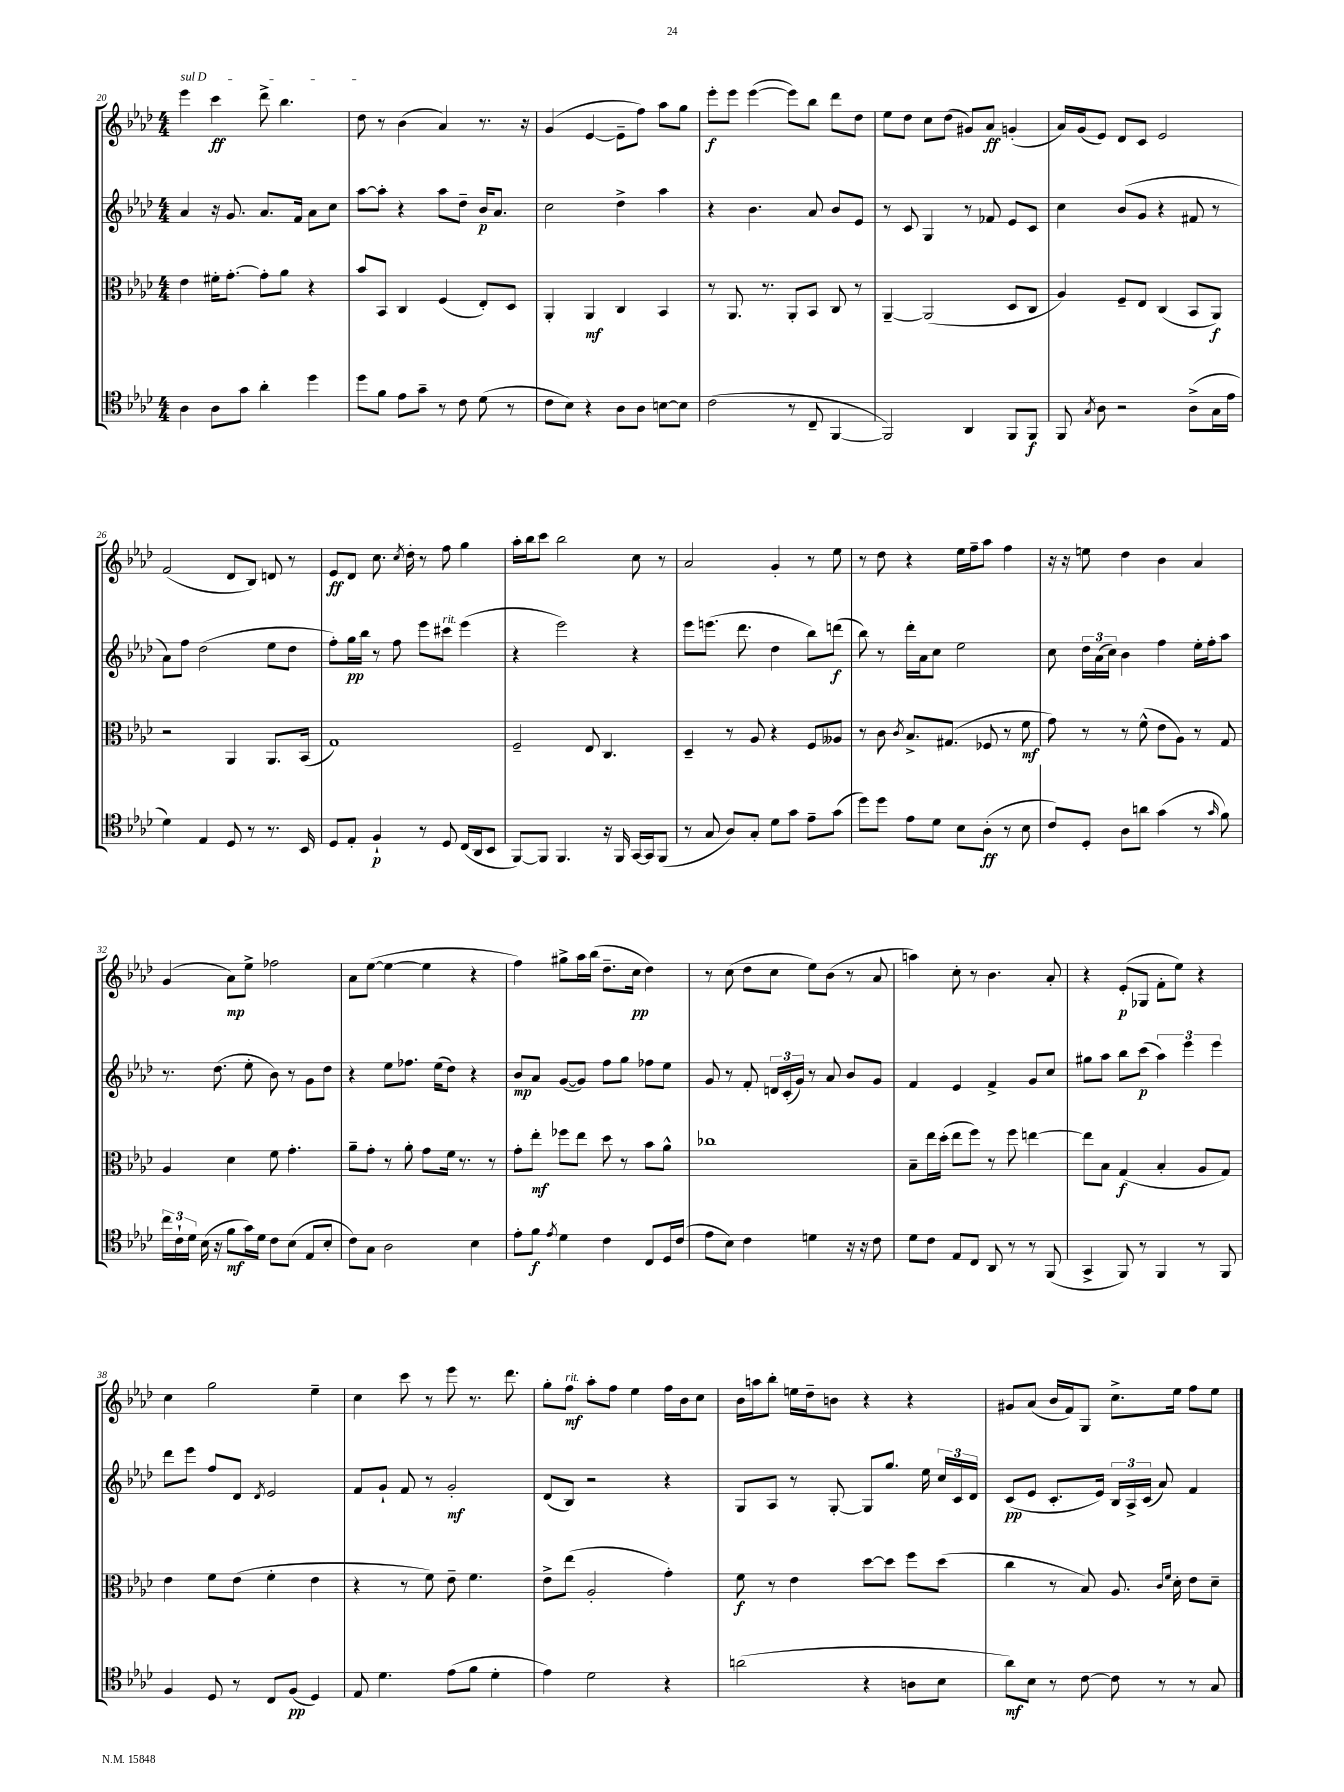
<<
\new StaffGroup <<
\new Staff = "s0" {
    \clef treble \key aes \major \numericTimeSignature \time 4/4
    \autoBeamOff \once \override TextSpanner.bound-details.left.text = \markup { \italic "sul D" } ees'''4\startTextSpan c'''4\ff des'''8-> bes''4. |
    des''8\stopTextSpan r8 bes'4( aes'4) r8. r16 |
    g'4( ees'4~ ees'8[-- f''8]) aes''8[ g''8] |
    ees'''8[-.\f ees'''8] ees'''4~( ees'''8[) bes''8] des'''8[ des''8] |
    ees''8[ des''8] c''8[ des''8]( gis'8[) aes'8]\ff g'4-.( |
    aes'16[) g'16( ees'8]) des'8[ c'8] ees'2 |
    f'2( des'8[ bes8]) d'8 r8 |
    ees'8[\ff des'8] c''8. \acciaccatura { c''8 } des''16-. r8 f''8 g''4 |
    aes''16[-. bes''16 c'''8] bes''2 c''8 r8 |
    aes'2 g'4-. r8 ees''8 |
    r8 des''8 r4 ees''16[ f''16-- aes''8] f''4 |
    r16 r16 e''8 des''4 bes'4 aes'4 |
    g'4( aes'8[\mp) ees''8]-> fes''2 |
    aes'8[ ees''8]~( ees''4~ ees''4 r4 |
    f''4) gis''8[-> aes''16 bes''16]( des''8.[-- c''16]\pp des''4) |
    r8 c''8( des''8[ c''8] ees''8[) bes'8]( r8 aes'8 |
    a''4) c''8-. r8 bes'4. aes'8-. |
    r4 ees'8[-.\p( ges8] f'8[-. ees''8]) r4 |
    c''4 g''2 ees''4-- |
    c''4 c'''8 r8 ees'''8 r8. des'''8. |
    g''8[-. f''8]\mf^\markup { \italic "rit." } aes''8[-. f''8] ees''4 f''16[ bes'16 c''8] |
    bes'16[ a''16 bes''8]-. e''16[ des''16-- b'8] r4 r4 |
    gis'8[ aes'8]( bes'16[ f'16) g8] c''8.[-> ees''16] f''8[ ees''8] \bar "|." |
}
\new Staff = "s1" {
    \clef treble \key aes \major \numericTimeSignature \time 4/4
    \autoBeamOff aes'4 r16 g'8. aes'8.[ f'16] aes'8[ c''8] |
    aes''8[~ aes''8]-. r4 aes''8[ des''8]-- bes'16[\p aes'8.] |
    c''2 des''4-> aes''4 |
    r4 bes'4. aes'8 bes'8[ ees'8] |
    r8 c'8 g4 r8 fes'8 ees'8[ c'8] |
    c''4 bes'8[( g'8] r4 fis'8 r8 |
    aes'8[) f''8] des''2( ees''8[ des''8] |
    f''8[-.) g''16\pp bes''16] r8 f''8 ees'''8[ cis'''8]^\markup { \italic "rit." } ees'''4( |
    r4 ees'''2) r4 |
    ees'''8[ e'''8.]( des'''8. des''4 bes''8[) d'''8]\f( |
    bes''8) r8 des'''16[-. aes'16 c''8] ees''2 |
    c''8 \tuplet 3/2 { des''16[ aes'16( c''16]) } bes'4 f''4 ees''16[-. f''16-. aes''8] |
    r8. des''8.( ees''8-. bes'8) r8 g'8[ des''8] |
    r4 ees''8[ fes''8.] ees''16[( des''8]) r4 |
    bes'8[\mp aes'8] g'8[~( g'8]) f''8[ g''8] fes''8[ ees''8] |
    g'8 r8 f'8-. \tuplet 3/2 { d'16[ c'16-.( g'16]) } r8 aes'8 bes'8[ g'8] |
    f'4 ees'4 f'4-> g'8[ c''8] |
    gis''8[ aes''8] bes''8[ c'''8]\p( \tuplet 3/2 { aes''4) ees'''4 ees'''4 } |
    des'''8[ ees'''8] f''8[ des'8] \acciaccatura { des'8 } ees'2 |
    f'8[ g'8]-! f'8 r8 g'2-.\mf |
    des'8[( bes8]) r2 r4 |
    g8[ aes8] r8 g8~-. g8[ g''8.] ees''16 \tuplet 3/2 { c''16[ c'16 des'16] } |
    c'8[\pp( ees'8] c'8.[-. ees'16]) \tuplet 3/2 { bes16[ aes16-> c'16]( } aes'8) f'4 \bar "|." |
}
\new Staff = "s2" {
    \clef alto \key aes \major \numericTimeSignature \time 4/4
    \autoBeamOff ees'4 fis'16[-. g'8.]~-. g'8[-. aes'8] r4 |
    bes'8[ bes,8] c4 f4( ees8[-.) des8] |
    aes,4-. aes,4\mf c4 bes,4 |
    r8 aes,8. r8. aes,8[-. bes,8] c8 r8 |
    aes,4~-- aes,2( des8[ c8] |
    aes4) f8[-- ees8] c4( bes,8[ aes,8]\f) |
    r2 aes,4 aes,8.[ bes,16]( |
    g1) |
    f2-- ees8 c4. |
    des4-- r8 aes8 r4 f8[ aeses8] |
    r8 c'8 \acciaccatura { c'8 } bes8.[-> gis8.]( fes8 r8 f'8\mf |
    g'8) r8 r8 f'8-^( ees'8[ aes8]) r8 g8 |
    aes4 des'4 f'8 g'4.-. |
    aes'8[-- g'8]-. r8 aes'8-. g'8[ f'16] r8. r8 |
    g'8[-. ees''8]-.\mf fes''8[ ees''8] des''8 r8 bes'8[ aes'8]-^ |
    ces''1 |
    bes8[-- ees''16 des''16]-.( ees''8[ f''8]) r8 f''8 e''4~ |
    e''8[ bes8] g4\f( bes4-. aes8[ g8]) |
    ees'4 f'8[ ees'8]( f'4-. ees'4 |
    r4 r8 f'8) ees'8-- f'4. |
    ees'8[-> ees''8]( aes2-. g'4-.) |
    f'8\f r8 ees'4 des''8[~ des''8] f''8[ des''8]( |
    c''4 r8 bes8) aes8. \grace { c'16[ f'16] } des'16-. ees'8[ des'8]-- \bar "|." |
}
\new Staff = "s3" {
    \clef tenor \key aes \major \numericTimeSignature \time 4/4
    \autoBeamOff aes4 aes8[ g'8] aes'4-. des''4 |
    des''8[ f'8] ees'8[ g'8]-- r8 c'8 des'8( r8 |
    c'8[ bes8]) r4 aes8[ aes8] b8[~ b8] |
    c'2( r8 c8-- f,4~ |
    f,2) aes,4 f,8[ f,8]\f |
    f,8 \acciaccatura { g8 } aes8 r2 aes8[->( g16 ees'16] |
    des'4) ees4 des8 r8 r8. bes,16 |
    des8[ ees8]-. f4-!\p r8 des8 c16[( aes,16 bes,8] |
    f,8[~) f,8] f,4. r16 f,16 g,16[~ g,16 f,8]( |
    r8 g8 aes8[) g8]-. des'8[ g'8] ees'8[-- g'8]( |
    des''8[) des''8] ees'8[ des'8] bes8[ aes8]-.\ff( r8 bes8 |
    c'8[) des8]-. aes8[ a'8] g'4( r8 \grace { g'16 } f'8) |
    \tuplet 3/2 { c''16[ c'16-! des'16] } bes16( r16 f'8[\mf g'16) des'16] c'8[ bes8]( ees8[ bes8]-. |
    c'8[) g8] aes2 bes4 |
    ees'8[-. f'8]\f \acciaccatura { ees'8 } des'4 c'4 c8[ des16 c'16]( |
    ees'8[ bes8]) c'4 d'4 r16 r16 c'8 |
    des'8[ c'8] ees8[ c8] aes,8 r8 r8 f,8( |
    g,4-> f,8) r8 f,4 r8 f,8 |
    f4 des8 r8 c8[ f8]\pp( des4) |
    ees8 des'4. ees'8[( f'8] des'4-. |
    ees'4) des'2 r4 |
    a'2( r4 a8[ bes8] |
    aes'8[\mf) bes8] r8 c'8~ c'8 r8 r8 g8 \bar "|." |
}
>>
>>
\layout { \context { \Score currentBarNumber = #20 } }
